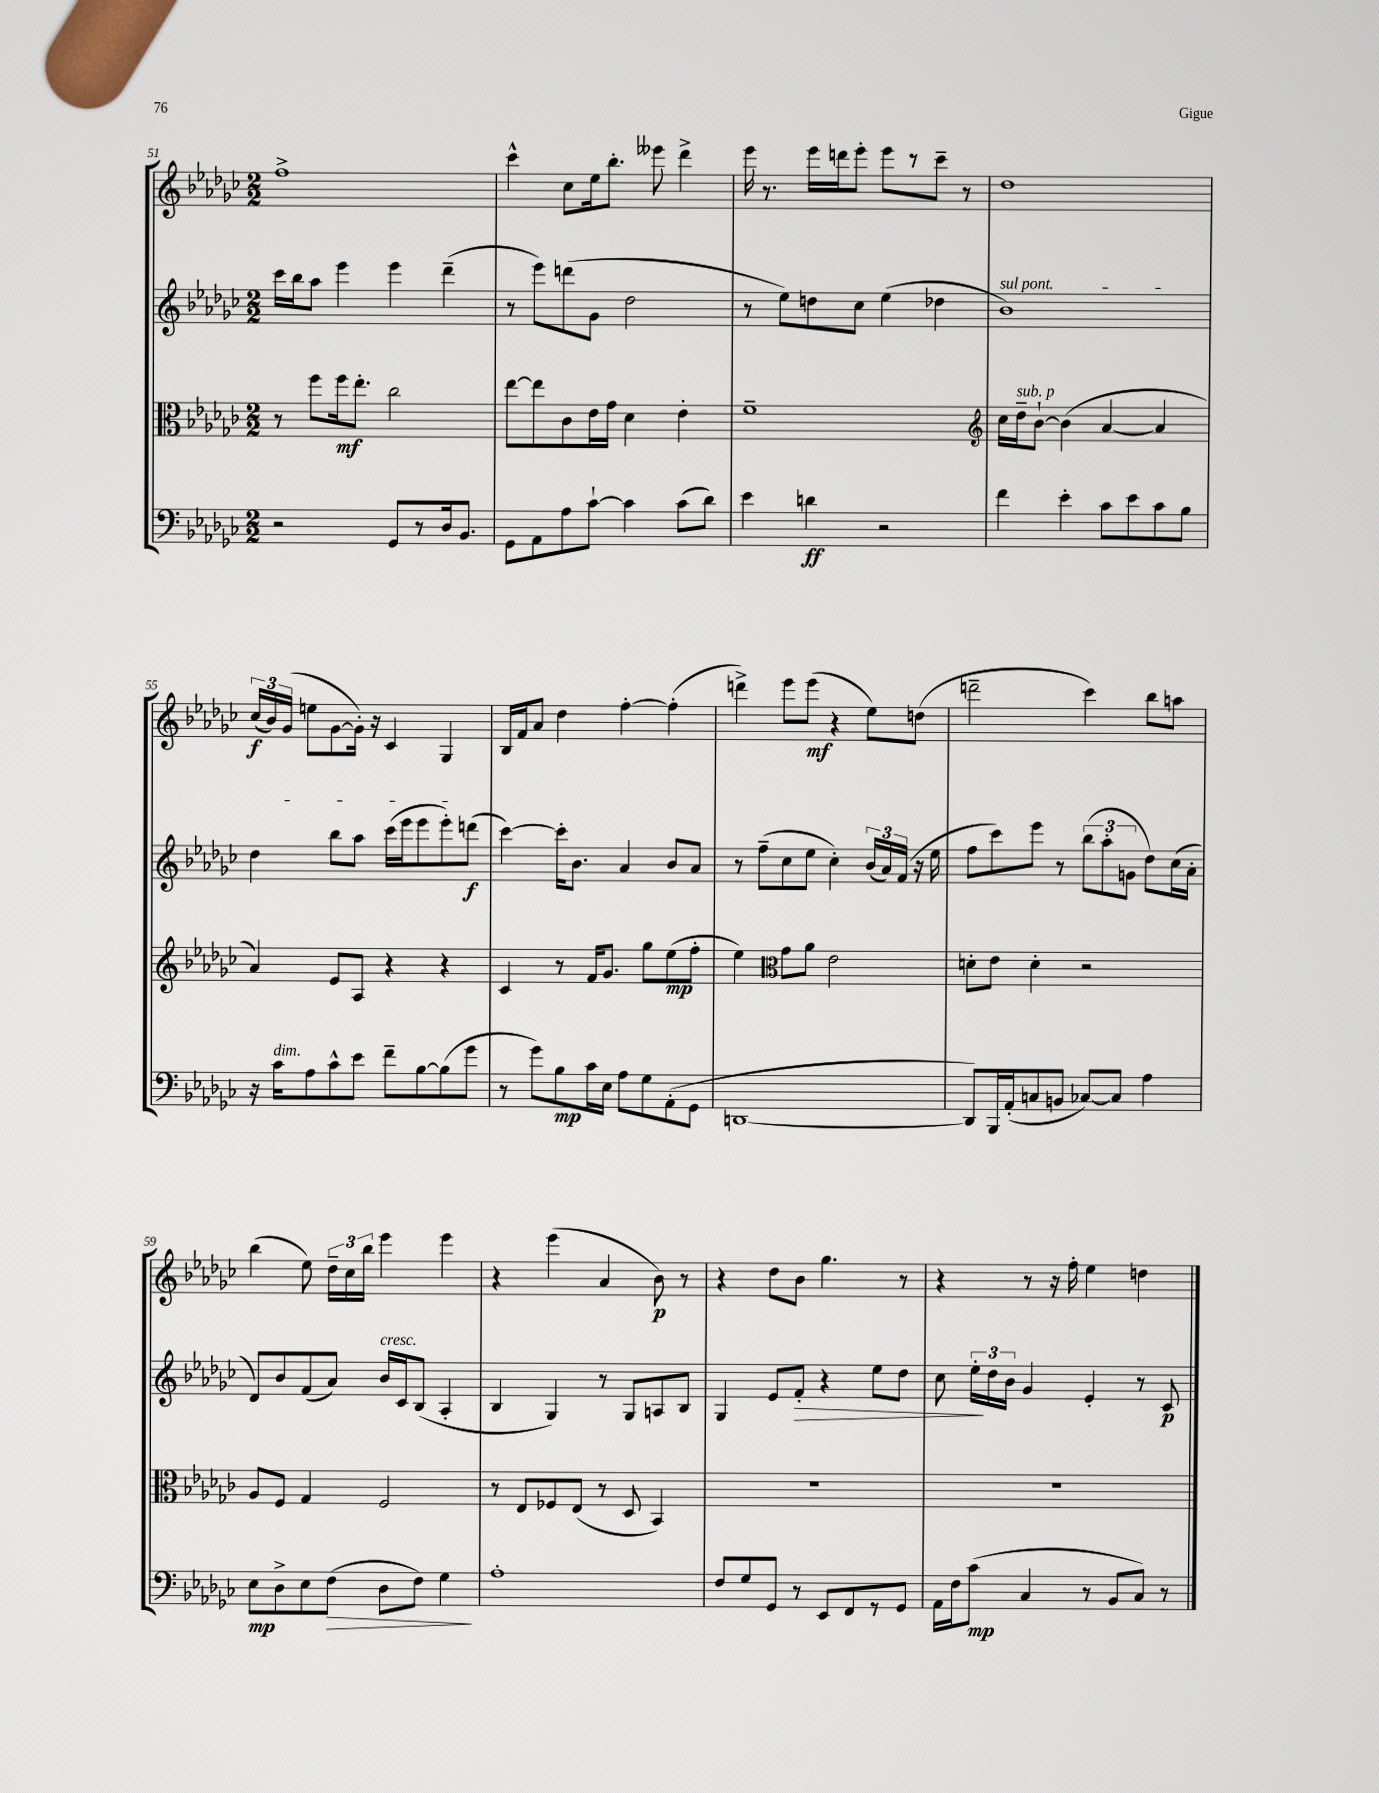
<<
\new StaffGroup <<
\new Staff = "s0" {
    \clef treble \key ges \major \numericTimeSignature \time 2/2
    \autoBeamOff f''1-> |
    ces'''4-^ ces''8[ ees''16 bes''8.]-. eeses'''8 des'''4-> |
    ees'''16 r8. ees'''16[ d'''16 ees'''8]-. ees'''8[ r8 ces'''8]-- r8 |
    des''1 |
    \tuplet 3/2 { ces''16[\f( bes'16) ges'16]( } e''8[ ges'8~ ges'16]-.) r16 ces'4 ges4 |
    bes16[ f'16 aes'8] des''4 f''4~-. f''4-.( |
    d'''4->) ees'''8[ ees'''8]\mf( r4 ees''8[) d''8]( |
    d'''2-- ces'''4) bes''8[ a''8] |
    bes''4( ees''8) \tuplet 3/2 { des''16[-- ces''16 bes''16] } ees'''4 ees'''4 |
    r4 ees'''4( aes'4 bes'8\p) r8 |
    r4 des''8[ bes'8] ges''4. r8 |
    r4 r8 r16 f''16-. ees''4 d''4 \bar "|." |
}
\new Staff = "s1" {
    \clef treble \key ges \major \numericTimeSignature \time 2/2
    \autoBeamOff ces'''16[ bes''16 aes''8] ees'''4 ees'''4 des'''4--( |
    r8 ees'''8[) d'''8( ges'8] des''2 |
    r8 ees''8[) d''8 ces''8] ees''4( des''4 |
    \once \override TextSpanner.bound-details.left.text = \markup { \italic "sul pont." } bes'1\startTextSpan) |
    des''4 bes''8[ aes''8] ces'''16[( ees'''16 ees'''8 ees'''8-.) d'''8]\f\stopTextSpan( |
    ces'''4~) ces'''16[-. bes'8.] aes'4 bes'8[ aes'8] |
    r8 f''8[--( ces''8 ees''8] ces''4-.) \tuplet 3/2 { bes'16[( aes'16) f'16]( } r16 ees''16 |
    f''8[ ces'''8) ees'''8] r8 \tuplet 3/2 { bes''8[( aes''8-. g'8] } des''8[) ces''16( aes'16]-. |
    des'8[) bes'8 f'8( aes'8]) bes'16[^\markup { \italic "cresc." } ces'16 bes8]( aes4-. |
    bes4 ges4) r8 ges8[ a8 bes8] |
    ges4 ees'8[ f'8]-.\> r4 ees''8[ des''8] |
    ces''8 \tuplet 3/2 { ees''16[-.\! des''16 bes'16] } ges'4 ees'4-. r8 ces'8\p \bar "|." |
}
\new Staff = "s2" {
    \clef alto \key ges \major \numericTimeSignature \time 2/2
    \autoBeamOff r8 f''8[ f''16\mf ees''8.]-. ces''2 |
    ees''8[~ ees''8 ces'8 ees'16 ges'16] des'4 ees'4-. |
    f'1-- |
    \clef treble ces''16[ des''16--^\markup { \italic "sub. p" } bes'8]~-! bes'4( aes'4~ aes'4 |
    aes'4) ees'8[ aes8] r4 r4 |
    ces'4 r8 f'16[ ges'8.] ges''8[ ees''8\mp( f''8]-. |
    ees''4) \clef alto ges'8[ aes'8] ees'2 |
    d'8[-. ees'8] d'4-. r2 |
    aes8[ f8] ges4 f2 |
    r8 ees8[ fes8 ees8]( r8 des8 bes,4) |
    R1 |
    R1 \bar "|." |
}
\new Staff = "s3" {
    \clef bass \key ges \major \numericTimeSignature \time 2/2
    \autoBeamOff r2 ges,8[ r8 des16 bes,8.] |
    ges,8[ aes,8 aes8 ces'8]~-! ces'4 ces'8[( des'8]) |
    ees'4 d'4\ff r2 |
    f'4 ees'4-. ces'8[ ees'8 ces'8 bes8] |
    r16 ces'16[^\markup { \italic "dim." } aes8 ces'8-^ ees'8] f'8[-- bes8~ bes8( ges'8] |
    r8 ges'8[) bes8\mp ces'16 ees16] aes8[ ges8 aes,8-.( ges,8] |
    d,1~ |
    d,8[) bes,,16 aes,16-.( c8 b,8] ces8[~) ces8] aes4 |
    ees8[\mp des8-> ees8 f8]\>( des8[ f8]) ges4\! |
    aes1-. |
    f8[ ges8 ges,8] r8 ees,8[ f,8 r8 ges,8] |
    aes,16[ f16 ces'8]\mp( ces4 r8 bes,8[ ces8]) r8 \bar "|." |
}
>>
>>
\layout { \context { \Score currentBarNumber = #51 } }
